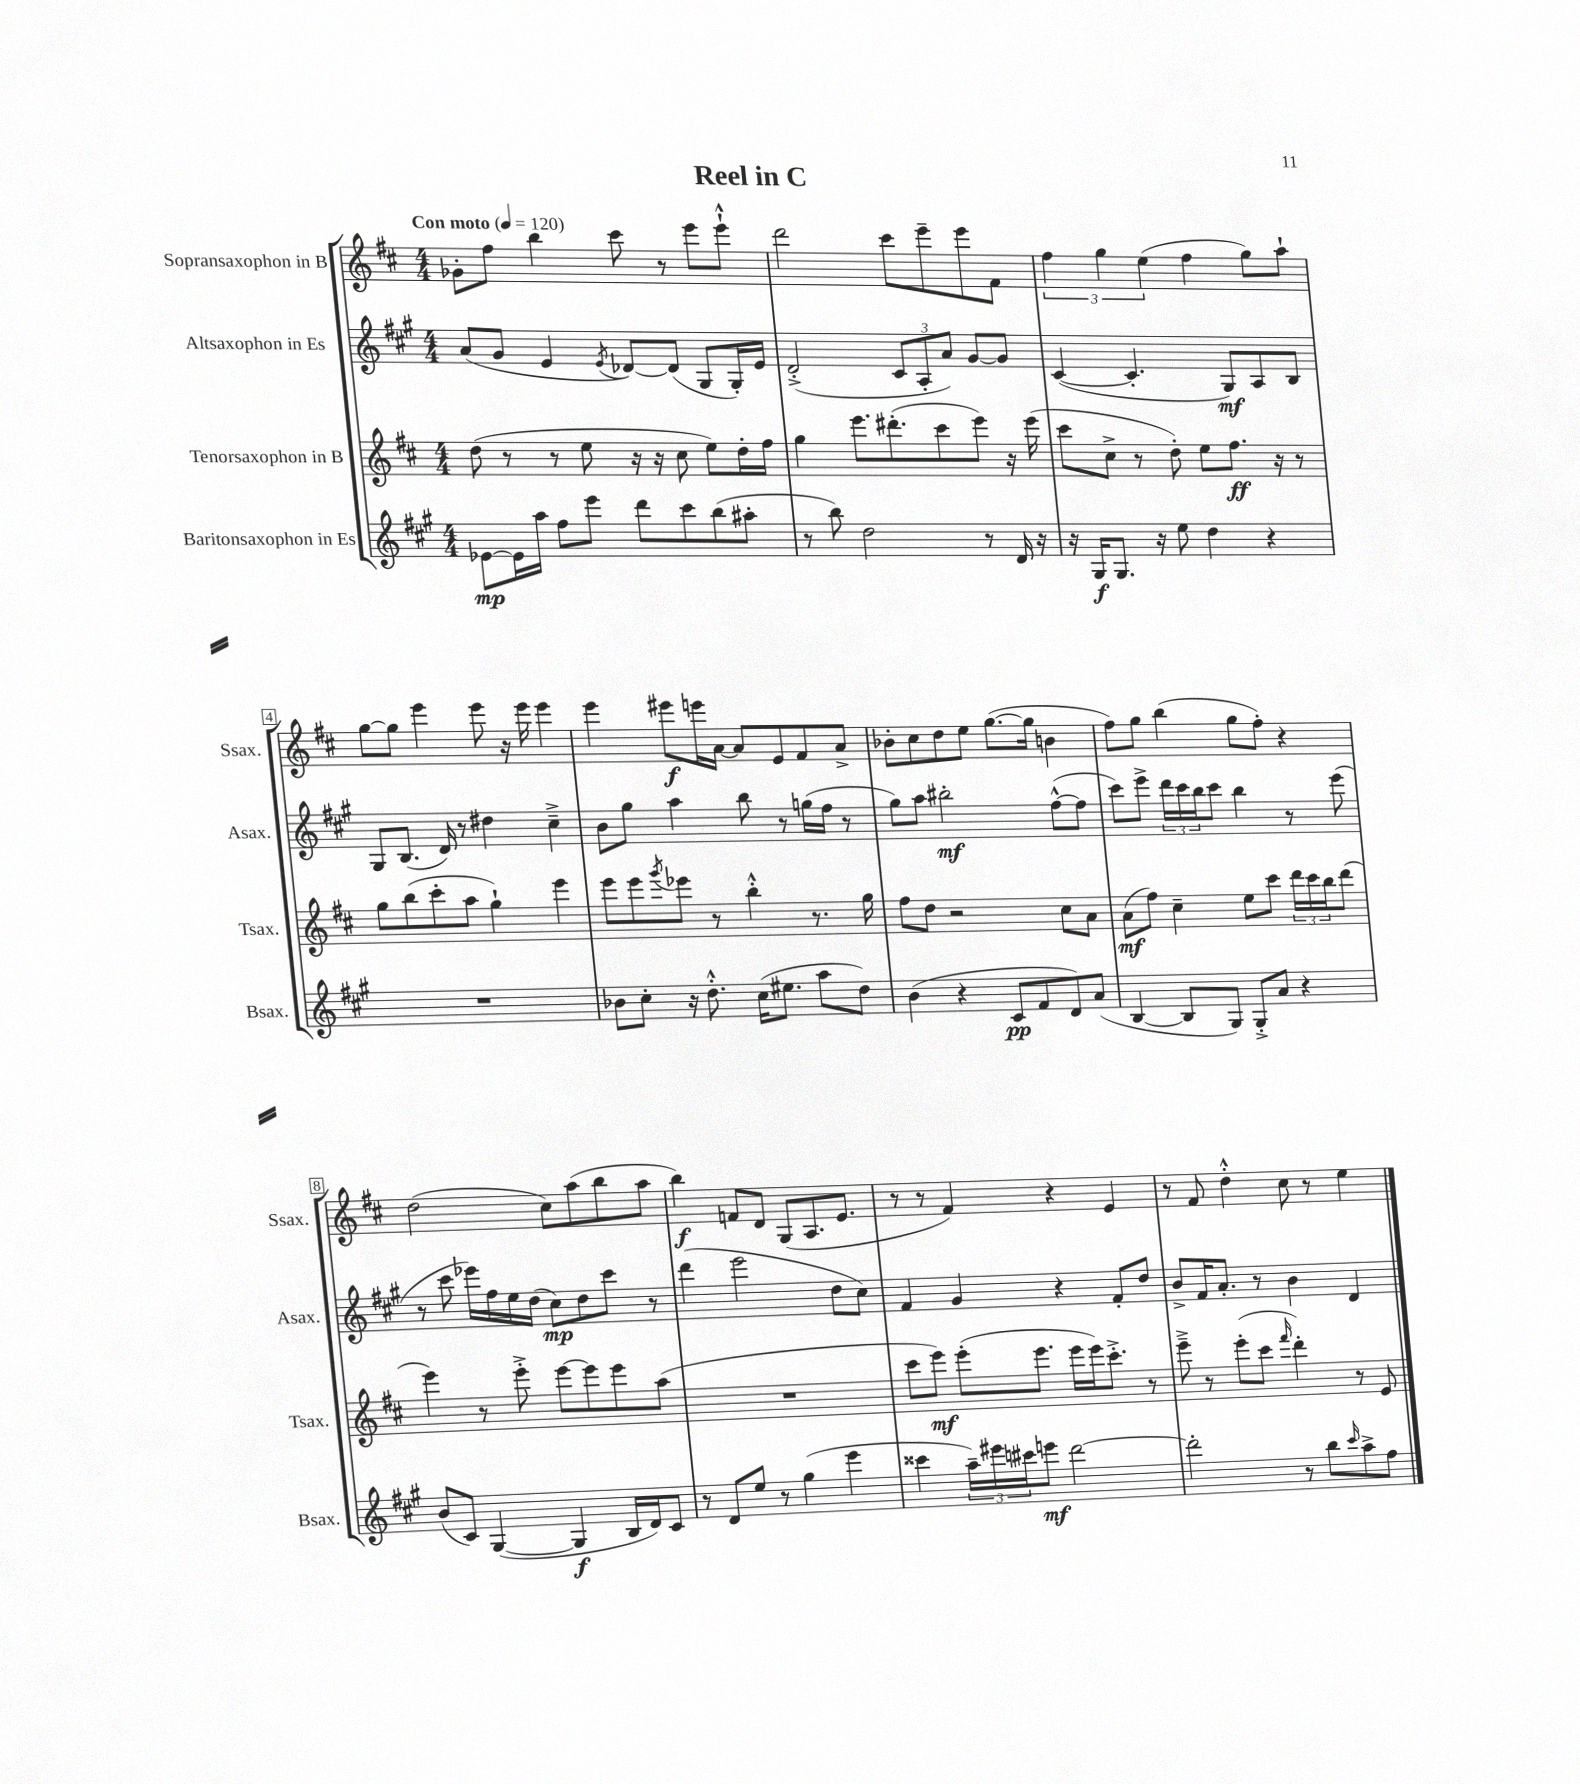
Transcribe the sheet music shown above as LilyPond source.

\header { title = "Reel in C" }
<<
\new StaffGroup <<
\new Staff = "s0" \with { instrumentName = "Sopransaxophon in B" shortInstrumentName = "Ssax." } {
    \clef treble \key d \major \numericTimeSignature \time 4/4 \tempo "Con moto" 4 = 120
    ges'8-. fis''8 b''4 cis'''8 r8 e'''8 e'''8-!-^ |
    d'''2 cis'''8 e'''8-- e'''8 fis'8 |
    \tuplet 3/2 { fis''4 g''4 e''4( } fis''4 g''8) a''8-! |
    g''8~ g''8 e'''4 e'''8 r16 e'''16 e'''4 |
    e'''4 eis'''8\f e'''16 a'16~ a'8 e'8 fis'8 a'8-> |
    bes'8-. cis''8 d''8 e''8 g''8.~( g''16 b'4 |
    fis''8) g''8 b''4( g''8 fis''8-.) r4 |
    d''2( cis''8) a''8( b''8 a''8 |
    b''4\f) f'8 d'8 g8( a8. e'8. |
    r8 r8 fis'4) r4 e'4 |
    r8 fis'8 d''4-.-^ cis''8 r8 e''4 \bar "|." |
}
\new Staff = "s1" \with { instrumentName = "Altsaxophon in Es" shortInstrumentName = "Asax." } {
    \clef treble \key a \major \numericTimeSignature \time 4/4
    a'8( gis'8 e'4 \acciaccatura { e'8 } des'8~) des'8( gis8 gis16-.) e'16 |
    d'2-.->( \tuplet 3/2 { cis'8 a8-. a'8) } gis'8~ gis'8 |
    cis'4~( cis'4.-. gis8\mf) a8 b8 |
    gis8 b8.( d'16) r8 dis''4 cis''4---> |
    b'8 gis''8 a''4 b''8 r8 g''16( fis''16 r8 |
    gis''8) a''8 bis''2-.\mf fis''8~-^( fis''8 |
    cis'''8) e'''8-> \tuplet 3/2 { d'''16 cis'''16 b''16 } cis'''8 b''4 r8 e'''8( |
    r8 cis'''8 ees'''16) fis''16 e''16 d''16( cis''8\mp) d''8 cis'''8 r8 |
    d'''4( e'''2 d''8 cis''8) |
    fis'4 gis'4 r4 fis'8-. d''8 |
    b'8-> fis'16 a'8.-. r8 b'4 d'4 \bar "|." |
}
\new Staff = "s2" \with { instrumentName = "Tenorsaxophon in B" shortInstrumentName = "Tsax." } {
    \clef treble \key d \major \numericTimeSignature \time 4/4
    d''8( r8 r8 e''8 r16 r16 cis''8 e''8) d''16-. fis''16 |
    g''4 e'''8. dis'''8.-.( cis'''8 e'''8) r16 e'''16( |
    cis'''8 cis''8-> r8 d''8-.) e''8 fis''8.\ff r16 r8 |
    g''8 b''8( cis'''8-. a''8 g''4-!) e'''4 |
    e'''8 e'''8 \acciaccatura { g'''8 } ees'''8 r8 b''4-.-^ r8. g''16 |
    fis''8 d''8 r2 cis''8 a'8 |
    a'8\mf( fis''8) cis''4-- e''8 cis'''8 \tuplet 3/2 { d'''16 cis'''16 b''16 } d'''8( |
    e'''4) r8 e'''8-.-> e'''8~ e'''8 e'''8 a''8( |
    R1 |
    cis'''8 e'''8\mf) e'''8-.( e'''8. e'''16 e'''16) cis'''8.-.-> r8 |
    e'''8---> r8 e'''8-.( cis'''8 \grace { fis'''16 } d'''4-.) r8 e'8 \bar "|." |
}
\new Staff = "s3" \with { instrumentName = "Baritonsaxophon in Es" shortInstrumentName = "Bsax." } {
    \clef treble \key a \major \numericTimeSignature \time 4/4
    ees'8~\mp ees'16 a''16 fis''8 e'''8 d'''8 cis'''8 b''8( ais''8-. |
    r8 b''8) d''2 r8 d'16 r16 |
    r16 gis16\f gis8. r16 e''8 d''4 r4 |
    R1 |
    bes'8 cis''8-. r16 d''8.-.-^ cis''16( eis''8. a''8 d''8) |
    b'4( r4 cis'8\pp fis'8 d'8) a'8( |
    b4~ b8 gis8) gis8-.-> a'8 r4 |
    b'8( cis'8) gis4~( gis4\f b16 d'16) cis'8 |
    r8 d'8 e''8 r8 gis''4( e'''4 |
    cisis'''4 \tuplet 3/2 { a''16--) eis'''16 cis'''16 } e'''8\mf d'''2~ |
    d'''2-. r8 b''8 \grace { cis'''16 } a''8-> fis''8 \bar "|." |
}
>>
>>
\layout { \context { \Score \override BarNumber.stencil = #(make-stencil-boxer 0.1 0.3 ly:text-interface::print) } }
